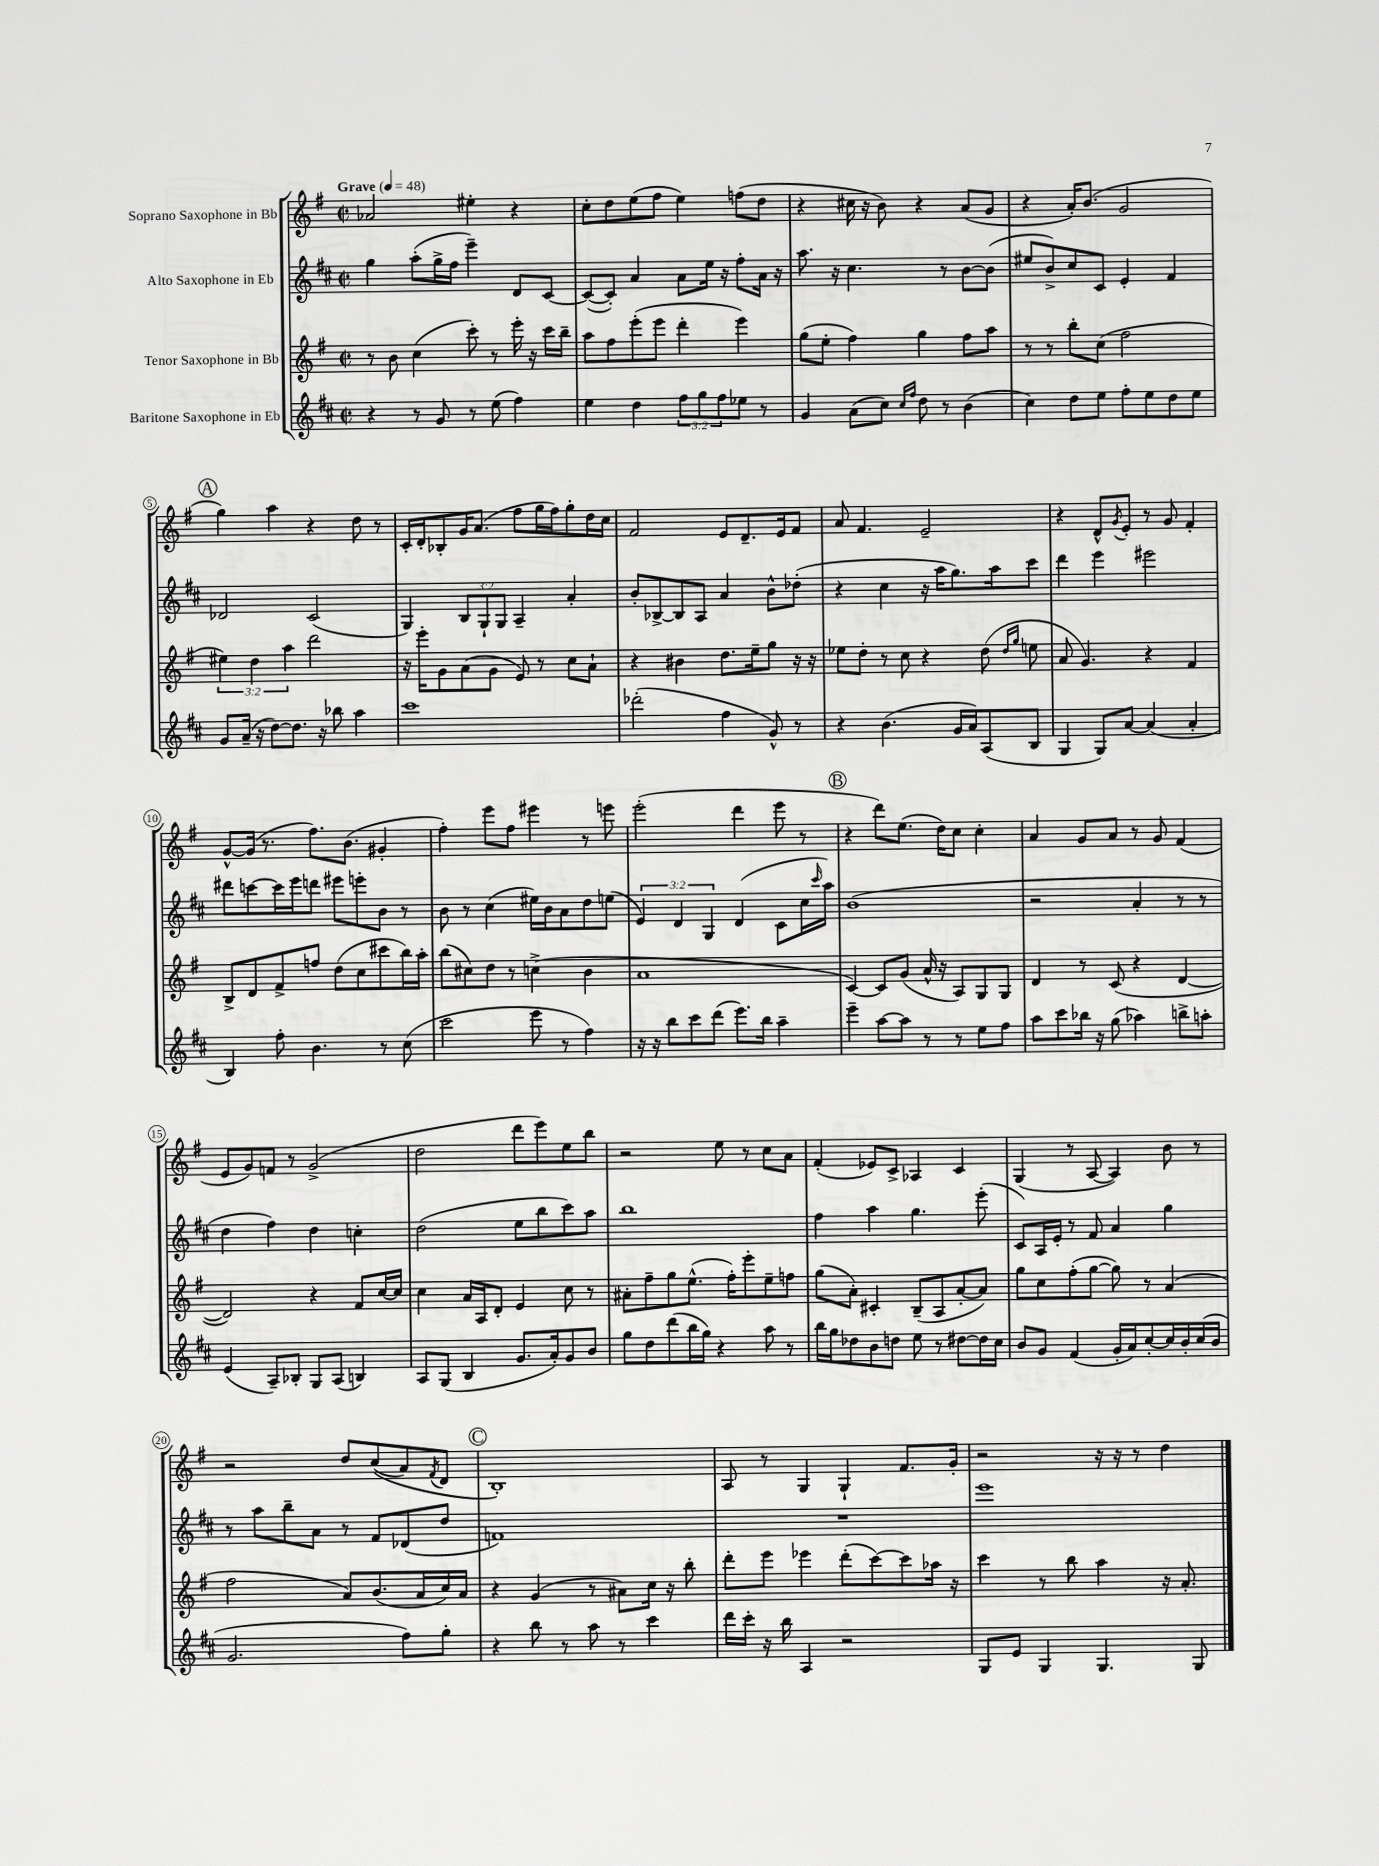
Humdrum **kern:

**kern	**kern	**kern	**kern
*part4	*part3	*part2	*part1
*staff4	*staff3	*staff2	*staff1
*I"Baritone Saxophone in Eb	*I"Tenor Saxophone in Bb	*I"Alto Saxophone in Eb	*I"Soprano Saxophone in Bb
*clefG2	*clefG2	*clefG2	*clefG2
*k[f#c#]	*k[f#]	*k[f#c#]	*k[f#]
*M2/2	*M2/2	*M2/2	*M2/2
*met(c|)	*met(c|)	*met(c|)	*met(c|)
*MM48	*MM48	*MM48	*MM48
=1	=1	=1	=1
!	!	!	!LO:TX:a:B:t=Grave
4r	8r	4gg\	2a-X/
.	8b\	.	.
8r	(4cc\	(8aa'\L	.
8g/	.	16gg^\L	.
.	.	16ff#\JJ	.
8r	8ccc'\)	4eee~\)	4ee#X'\
(8ee\	8r	.	.
4ff#\)	16eee'\	8d/L	4r
.	16r	.	.
.	16ccc\LL	[8c#/J	.
.	16bb~\JJ	.	.
=2	=2	=2	=2
4ee\	8aa\L	(8c#/L_	8cc'\L
.	8ff#\	8c#'/J])	8dd\
4dd\	(8eee'\	4a/	(8ee\
.	8eee\J	.	8ff#\J
12ff#\L	4ddd'\	8a\L	4ee\)
12gg\	.	.	.
.	.	16ee\Jk	.
12ff#\	.	.	.
.	.	16r	.
8ee-X\J	4eee\)	8ff#'\L	(8ffn\L
8r	.	16a\Jk	8dd\J
.	.	16r	.
=3	=3	=3	=3
4g/	(8gg\L	8.aa\	4r
.	8ee'\J	.	.
.	.	16r	.
(8a\L	4ff#\)	4.cc#\	16cc#X\
.	.	.	16r
8cc#\J)	.	.	8b\)
16qqcc#/LL	.	.	.
16qqff#/JJ	.	.	.
8dd\	4gg\	.	4r
8r	.	8r	.
(4b\	8ff#\L	[8b\L	(8a/L
.	8aa\J	(8b\J]	8g/J
=4	=4	=4	=4
4cc#\)	8r	8ee#X/L	4r
.	8r	8b^/)	.
8dd\L	8bb'\L	8cc#/	16a'/KL)
.	.	.	(8.b/J
8ee\J	(8cc\J	8c#/J	.
8ff#'\L	2ff#\	4e'/	2g/
8ee\	.	.	.
8dd\	.	4f#/	.
8ee\J	.	.	.
!!LO:LB:g=z
!!LO:REH:place=s1:t=A
=5	=5	=5	=5
8g/L	6ee#X\)	2d-X/	4gg\)
(16a~/Jk	.	.	.
.	6dd\	.	.
16r	.	.	.
[8dd\L)	.	.	4aa\
.	6aa\	.	.
8.dd\J]	.	.	.
.	2ddd\	(2c#/	4r
16r	.	.	.
8bb-X\	.	.	.
4aa\	.	.	8dd\
.	.	.	8r
=6	=6	=6	=6
1ccc#	16r	4G/)	16c'/LL
.	16eee'\KL	.	16d'/J
.	8g\	.	8B-X'/
.	(8a\	12B/L	16g/K
.	.	.	(8.a/J
.	.	12G`/	.
.	8g\J	.	.
.	.	12G/J	.
.	8e/)	4A~/	8ff#\L
.	8r	.	16gg\L
.	.	.	16ff#\J)
.	8cc\L	4a'/	8gg'\
.	8a`\J	.	16dd\L
.	.	.	16cc\JJ
=7	=7	=7	=7
(2ddd-X'\	4r	8b'/L	2f#/
.	.	[8B-X^/	.
.	4b#X\	8B-/]	.
.	.	8A/J	.
4ff#\	8.dd\L	4a/	8e/L
.	.	.	8.d~/
.	16ee~\k	.	.
8g^^/)	8gg\J	8b^^\L	.
.	.	.	16e/k
8r	16r	(8dd-X'\J	8f#/J
.	16r	.	.
=8	=8	=8	=8
4r	8ee-X\L	4r	8a/
.	8dd'\J	.	4.f#/
(4.b\	8r	4cc#\	.
.	8cc\	.	.
.	4r	16r	2e~/
.	.	16aa\KL	.
16g/LL	.	8.gg\)	.
16a/J)	.	.	.
(8A/	(8dd\	.	.
.	.	16aa\k	.
.	16qqdd/LL	.	.
.	16qqgg/JJ	.	.
8B/J	8een\	8ccc#\J	.
=9	=9	=9	=9
4G/	8a/	4ddd\	4r
.	4.g/)	.	.
8G/L)	.	4eee\	8d^^/L
.	.	.	8qg/
[8a/J	.	.	8e'/J
(4a/]	4r	2eee#X\	8r
.	.	.	8g/
4a'/	4f#/	.	4f#'/
!!LO:LB:g=z
=10	=10	=10	=10
4B/)	8B^/L	8ddd#X\L	[8g^^/L
.	8d/	[8cccn\	(16g/Jk]
.	.	.	8.r
8ff#'\	8f#^/	16ccc\L]	.
.	.	16eee\J	.
4.b\	8ffn/J	8dddn\J	8.ff#\L)
.	(8dd\L	8eee#X\L	.
.	.	.	(8.b\J
.	8cc\	8eeen'\	.
8r	8ccc#X\	8b\J	4g#X'/
(8cc#\	16bb\L)	8r	.
.	16aa'\JJ	.	.
=11	=11	=11	=11
2ccc#\	(8bb\L	8b\	4ff#'\)
.	8cc#X\)	8r	.
.	8dd\J	(4cc#\	8eee\L
.	8r	.	8ff#\J
8eee\	(4ccn^\	16ee#X\LL)	4eee#X\
.	.	16b\J	.
8r	.	8a\	.
4ff#\)	4b\	8dd\	8r
.	.	(8een\J	8eeen\
=12	=12	=12	=12
16r	1a	6e/)	(2eee'\
16r	.	.	.
8bb\L	.	.	.
.	.	6d/	.
8ccc#\	.	.	.
.	.	6G/	.
(8ddd\J	.	.	.
8.eee\L)	.	(4d/	4ddd\
16bb\Jk	.	.	.
4aa~\	.	8c#\L	8eee\
.	.	16cc#\L	8r
.	.	16qqccc#/	.
.	.	16aa\JJ)	.
!!LO:REH:place=s1:t=B
=13	=13	=13	=13
4eee~\	[4c/)	(1b	4r
[8aa\L	8c/L]	.	8ddd\L)
8aa\J]	(8g/J	.	(8.ee\J
8r	16a^^/	.	.
.	16r	.	16dd\KL)
8r	8A/L)	.	8cc\J
8ee\L	8G/	.	4cc'\
8ff#\J	8G/J	.	.
=14	=14	=14	=14
8aa\L	4d/	2r	4a/
8ccc#\	.	.	.
16bb-X\Jk	8r	.	8g/L
16r	.	.	.
(8gg\	(8c/	.	8a/J
4aa-X\)	4r	4a'/	8r
.	.	.	8g/
8bbn^\L	[4d/	8r	(4f#/
8aan'\J	.	8r	.
!!LO:LB:g=z
=15	=15	=15	=15
(4e/	2d/])	4dd\	8e/L
.	.	.	8g/)
8A~/L)	.	4ff#\)	8fn/J
8B-X'/J	.	.	8r
8G/L	4r	4dd\	(2g^/
(8A/J	.	.	.
4Bn/)	8f#/L	4ccn'\	.
.	[16cc/L	.	.
.	16cc/JJ]	.	.
=16	=16	=16	=16
8A/L	4cc\	(2dd\	2dd\
(8G/J	.	.	.
4B/	16a/LL	.	.
.	16A/J	.	.
.	8d'/J	.	.
8.g/L	4e/	8ee\L	8ddd\L
.	.	8bb\	8eee\)
16a'/k)	.	.	.
8g/	8cc\	8ccc#\)	8ee\
8b/J	8r	8aa\J	8bb\J
=17	=17	=17	=17
8gg\L	8a#X'\L	1bb	2r
8dd\	8ff#~\	.	.
(8ddd\	8gg\	.	.
16bb\L	(8.ee^^\J	.	.
16gg\JJ)	.	.	.
4r	.	.	8ee\
.	16ff#'\KL)	.	.
.	8eee'\	.	8r
8aa\	8ee~\	.	8cc\L
8r	8ffn\J	.	8a\J
=18	=18	=18	=18
16bb\LL	(8gg\L	4ff#\	(4f#'/
16gg\J	.	.	.
8dd-X\	8a'\J)	.	.
8b\	4c#X'/	4aa\	8e-X/L)
8ddn\J	.	.	8c^/J
8ee\	(8B~/L	4.gg\	4A-X/
8r	8A/	.	.
[8dd#X\L	[8a'/	.	4c/
16dd#\L]	8a/J])	(8eee'\	.
16cc#\JJ	.	.	.
=19	=19	=19	=19
8b/L	8gg\L	8c#/L)	(4G/
8g/J	8cc\	16A/L	.
.	.	16e'/JJ	.
(4f#/	(8ff#'\	8r	8r
.	[8gg\J	8f#/	[8A/
16g'/LL	8gg\])	4a/	4A/])
16a/J)	.	.	.
[8cc#'/	8r	.	.
16cc#/L]	(4a/	4gg\	8b\
16b'/	.	.	.
(16cc#/	.	.	8r
16b/JJ	.	.	.
!!LO:LB:g=z
=20	=20	=20	=20
2.g/	2ff#\	8r	2r
.	.	8aa\L	.
.	.	8bb~\	.
.	.	8a\J	.
.	8a/L)	8r	8dd/L
.	(8.b/	8f#/L	((8cc/
8ff#\L)	.	(8d-X/	8a/)
.	16a/L	.	.
.	.	.	8qf#/
8gg'\J	16cc/)	8dd/J	8d/J
.	16a/JJ	.	.
!!LO:REH:place=s1:t=C
=21	=21	=21	=21
4r	4r	1fn)	1B')
8bb\	(4g/	.	.
8r	.	.	.
8aa\	8r	.	.
8r	8a#X\L)	.	.
4ccc#\	16cc\Jk	.	.
.	16r	.	.
.	8bb'\	.	.
=22	=22	=22	=22
16ddd\LL	8ddd'\L	1r	8A/
16ccc#'\JJ	.	.	.
16r	8eee\J	.	8r
16bb\	.	.	.
4A/	4eee-X\	.	4G/
2r	(8ddd'\L	.	4G`/
.	[8ccc\)	.	.
.	8ccc\]	.	8.f#/L
.	16aa-X\Jk	.	.
.	16r	.	16g'/Jk
=23	=23	=23	=23
8G/L	4ccc\	1eee	2r
8e/J	.	.	.
4G/	8r	.	.
.	8bb\	.	.
4.G/	4aa\	.	16r
.	.	.	16r
.	.	.	8r
.	16r	.	4dd\
.	8.a'/	.	.
8G/	.	.	.
==	==	==	==
*-	*-	*-	*-
